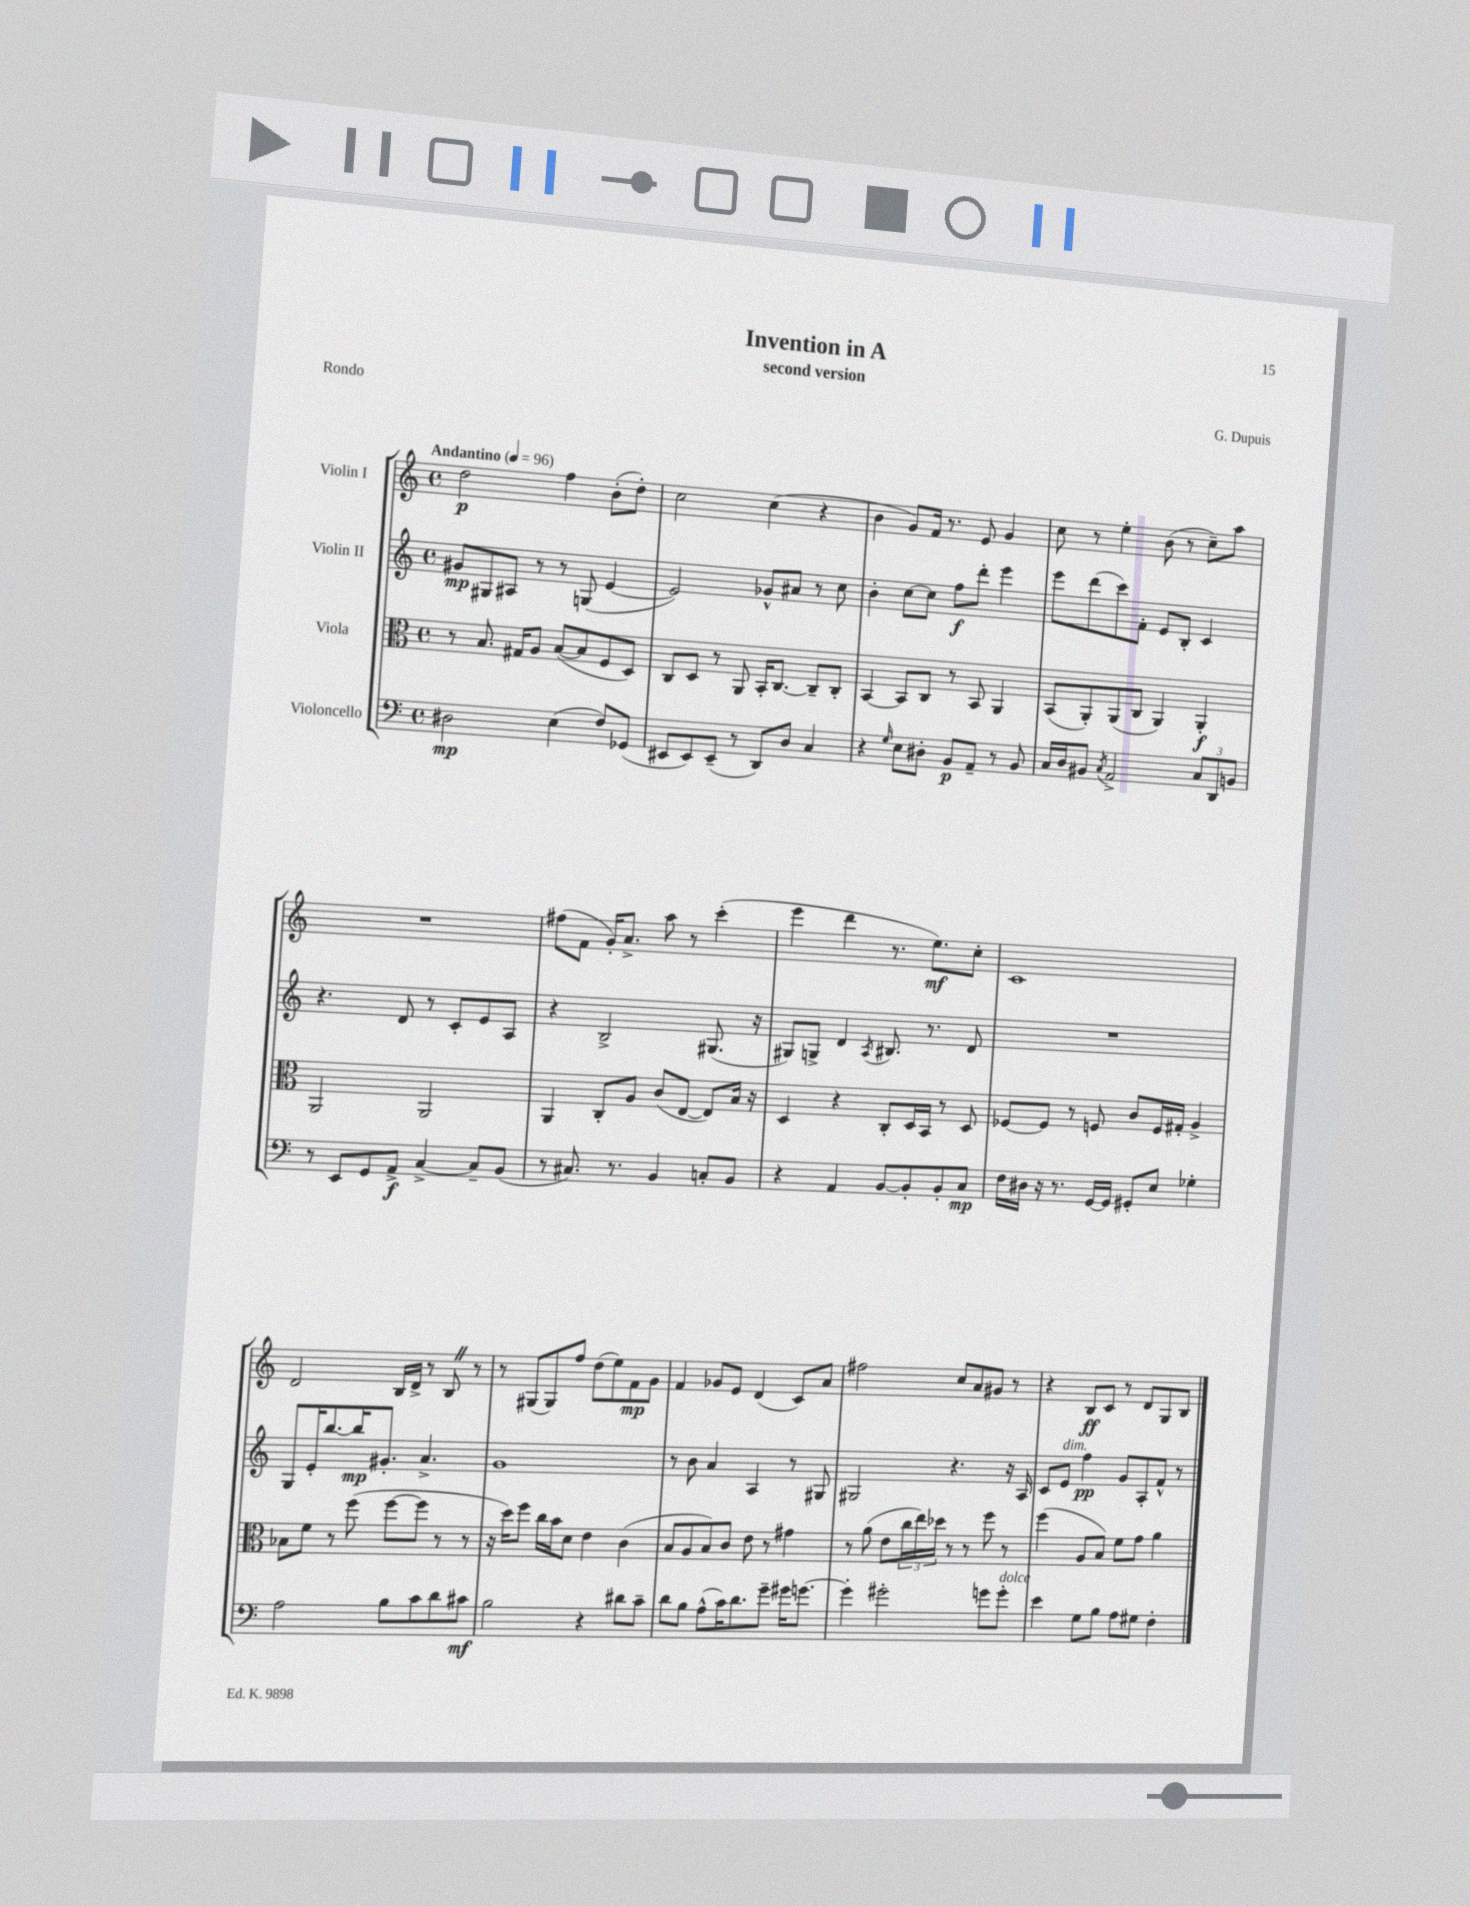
\header { title = "Invention in A" composer = "G. Dupuis" subtitle = "second version" piece = "Rondo" }
<<
\new StaffGroup <<
\new Staff = "s0" \with { instrumentName = "Violin I" } {
    \clef treble \key c \major \defaultTimeSignature \time 4/4 \tempo "Andantino" 4 = 96
    d''2\p f''4 b'8-.( d''8-.) |
    c''2 c''4( r4 |
    b'4 g'8) f'16 r8. e'8 g'4 |
    c''8 r8 e''4-. b'8( r8 c''8--) a''8 |
    R1 |
    fis''8( f'8 g'16-.) a'8.-> a''8 r8 c'''4-.( |
    e'''4 d'''4 r8. e''8.\mf) c''8-. |
    c'1 |
    d'2 b16 d'16-> r8 b8 \once \override BreathingSign.text = \markup { \musicglyph "scripts.caesura.straight" } \breathe r8 |
    r8 gis8( gis8) f''8 d''8( e''8) f'8\mp g'8 |
    f'4 ges'8 e'8 d'4( c'8) a'8 |
    fis''2 c''8 a'8 gis'8 r8 |
    r4 b8\ff c'8 r8 d'8 g8 b8 \bar "|." |
}
\new Staff = "s1" \with { instrumentName = "Violin II" } {
    \clef treble \key c \major \defaultTimeSignature \time 4/4
    gis'8\mp gis8 ais8 r8 r8 g8( e'4~ |
    e'2) ges'8-^ ais'8 r8 c''8 |
    b'4-. c''8~ c''8 f''8\f d'''8-. e'''4 |
    e'''8 d'''8( c'''8) f'8-. e'8 b8-. c'4 |
    r4. d'8 r8 c'8-. e'8 a8 |
    r4 b2-> gis8.( r16 |
    gis8) g8-> d'4 \acciaccatura { a8 } bis8. r8. d'8 |
    R1 |
    g8 e'16-. b''8.~ b''16\mp gis'8.-. a'4.-> |
    g'1 |
    r8 b'8 a'4 a4 r8 gis8 |
    gis2 r4. r16 a16 |
    c'8 e'8^\markup { \italic "dim." } f''4\pp g'8 a8-. f'8-^ r8 \bar "|." |
}
\new Staff = "s2" \with { instrumentName = "Viola" } {
    \clef alto \key c \major \defaultTimeSignature \time 4/4
    r8 b8. gis16 a8 b8~( b8 f8 d8) |
    c8 d8 r8 a,8 b,16-. c8.~ c8-- c8-. |
    b,4~ b,8 c8 r8 b,8 a,4 |
    b,8( a,8-.) a,8( c8 a,4) a,4-.\f |
    a,2 a,2 |
    a,4 c8-. a8 c'8( e8~ e8) b16 r16 |
    d4 r4 c8-. d16 b,16 r8 d8 |
    fes8~ fes8 r8 f8 c'8 f16 gis16-. a4-> |
    bes8 f'8 r8 f''8( f''8~ f''8 r8 r8 |
    r16 d''16) f''8 c''16 b'16 d'8 e'4 c'4( |
    b8 a8 b8) c'8 e'8 r8 gis'4 |
    r8 a'8( e'8 \tuplet 3/2 { c''16 e''16) des''16 } r8 r8 f''8 r8 |
    f''4( a8 b8) f'8 g'8 a'4 \bar "|." |
}
\new Staff = "s3" \with { instrumentName = "Violoncello" } {
    \clef bass \key c \major \defaultTimeSignature \time 4/4
    dis2\mp e4( f8) ges,8( |
    eis,8 eis,8) eis,8--( r8 d,8) d8 c4 |
    r4 \grace { g16 } e8 dis8-. b,8\p a,8-- r8 b,8 |
    c16 d16 bis,8 \acciaccatura { c8 } a,2-> \tuplet 3/2 { c8 d,8 b,8 } |
    r8 e,8 g,8 a,8->\f c4~-> c8-- b,8( |
    r8 cis8.) r8. b,4 c8-. b,8 |
    r4 a,4 b,8~ b,8-. b,8-. c8\mp |
    f16 dis16 r16 r8. g,16~ g,16 gis,8-. e8 ges4-. |
    a2 b8 c'8 d'8 cis'8\mf |
    b2 r4 dis'8 c'8-- |
    d'8 b8 a8-^( c'16) d'8. g'8-- gis'16 g'8.~ |
    g'4-. gis'2-. g'8 g'8-.^\markup { \italic "dolce" } |
    e'4 g8 b8 a8 gis8 f4-. \bar "|." |
}
>>
>>
\layout { \context { \Score \remove "Bar_number_engraver" } }
